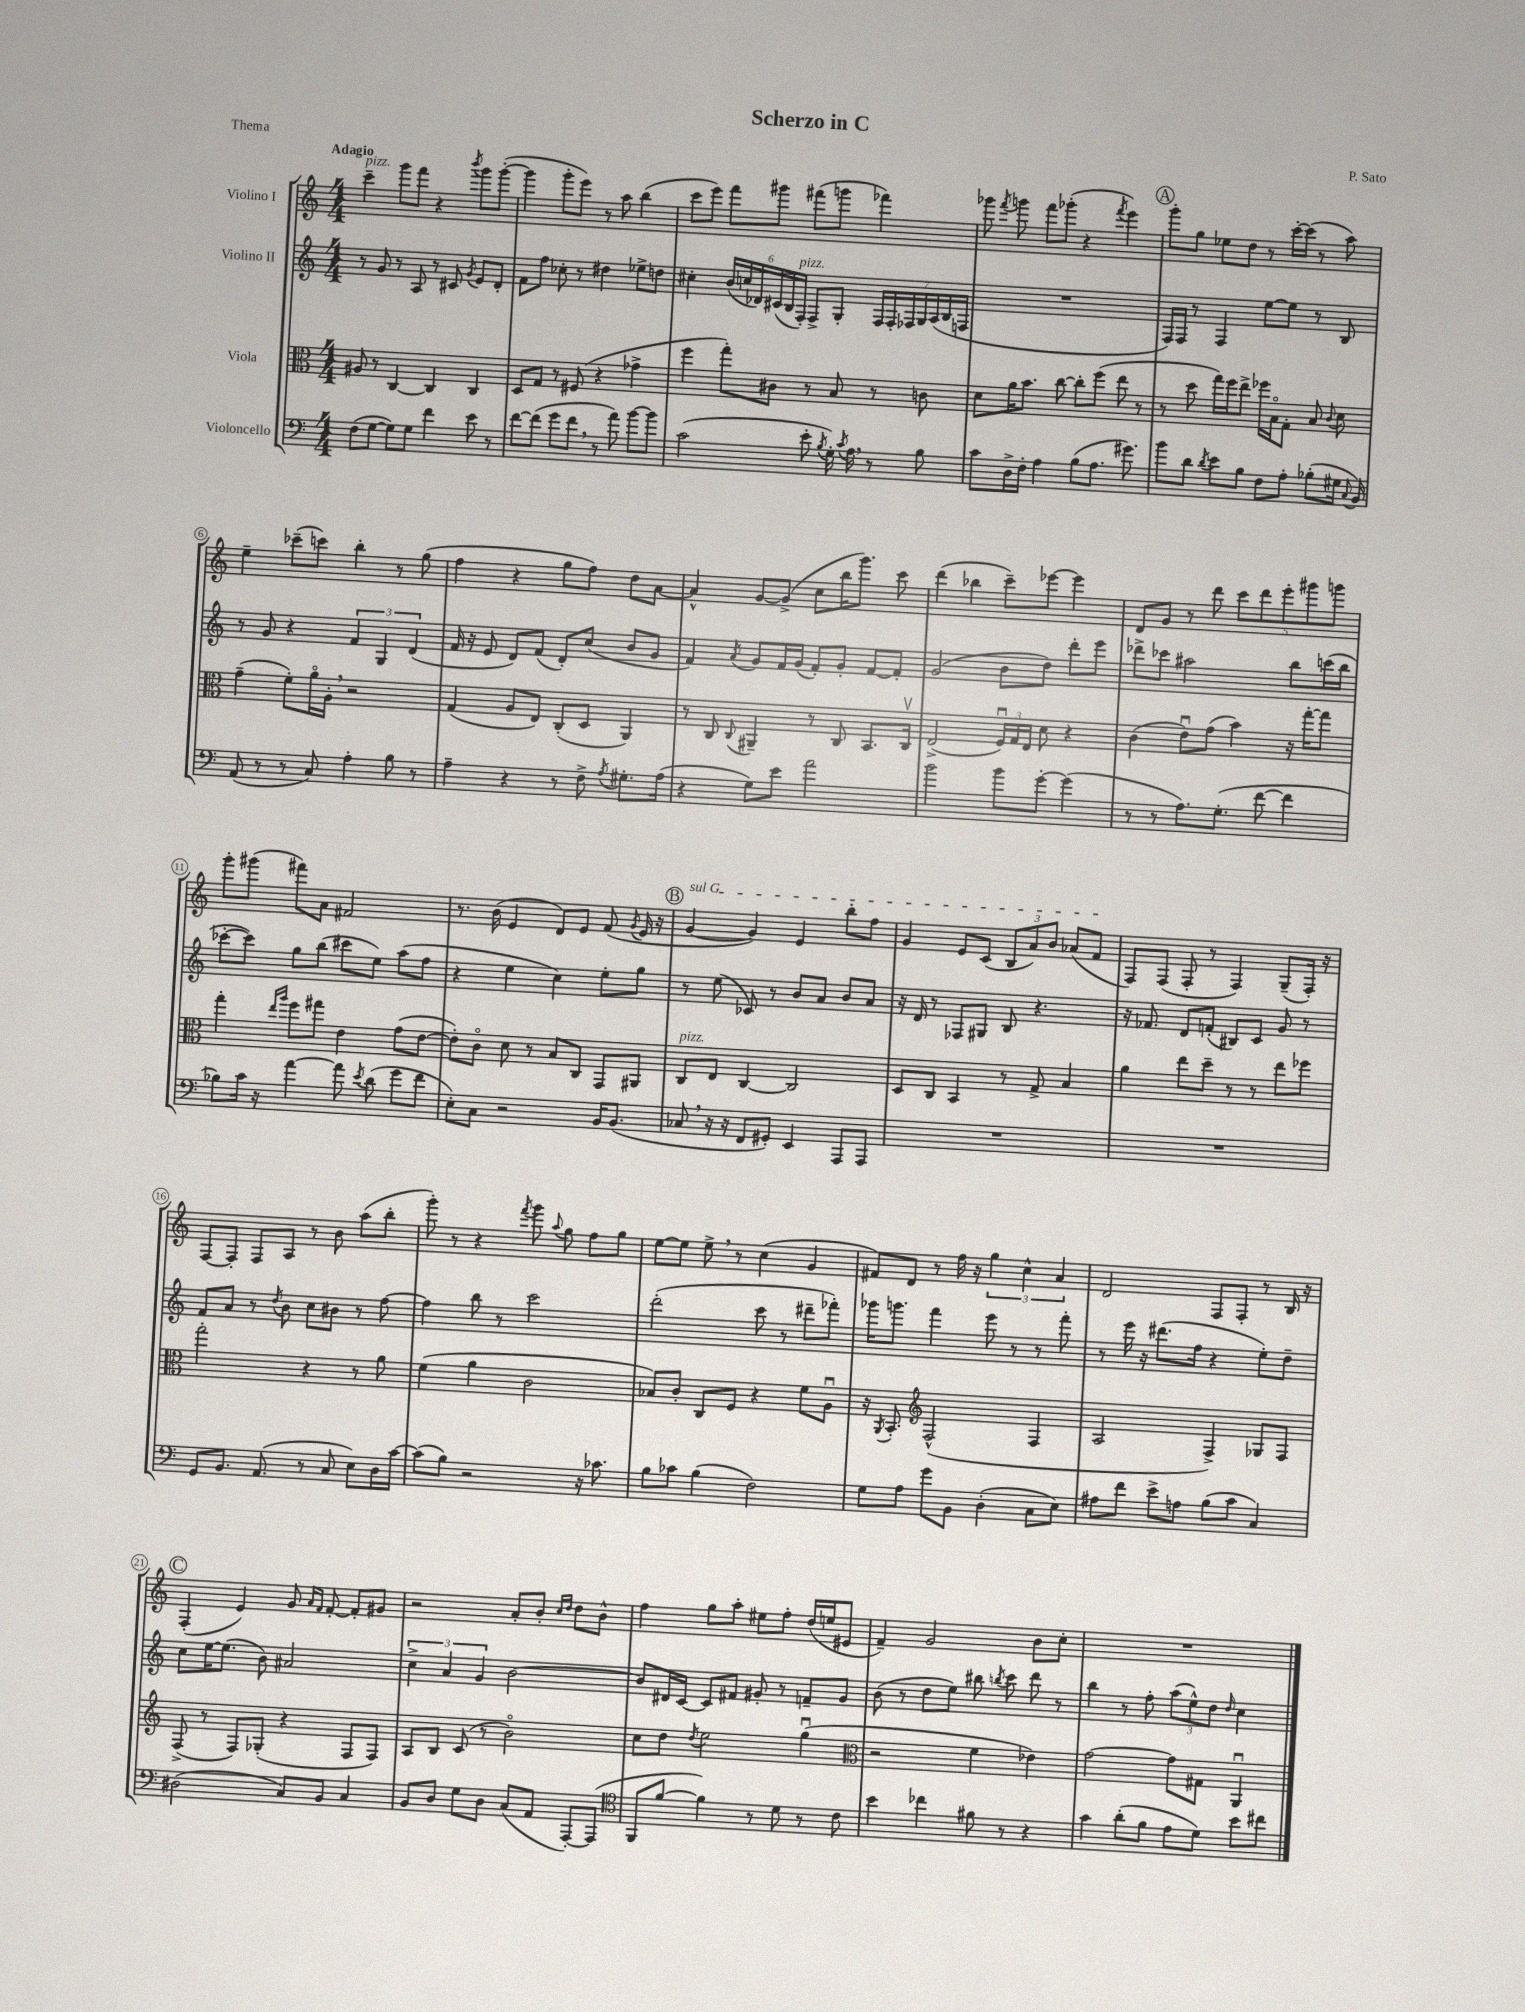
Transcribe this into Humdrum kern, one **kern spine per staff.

**kern	**kern	**kern	**kern
*staff4	*staff3	*staff2	*staff1
*clefF4	*clefC3	*clefG2	*clefG2
*k[]	*k[]	*k[]	*k[]
*M4/4	*M4/4	*M4/4	*M4/4
(8F	8A#	8r	4ccc~
[8G	8r	8g	.
8G])	[4C	8r	8ggg
8G	.	8A	8fff
4f	4C]	8r	4r
.	.	8c#	.
.	.	8qg	8qbbb
8e	4C	8e	8ggg
8r	.	8d'	([8ggg'
=	=	=	=
[8f	8D	8f	4ggg]
(8f]	8G	8ff	.
8g	8r	8cc-'	8ggg'
8f	(8F#	8r	8eee)
8r	4r	4dd#	8r
8a)	.	.	8aa
[8b	4g-^	8ee-^	(4bb
8b]	.	8dd	.
=	=	=	=
(2c	4ff	4cc#'	8ccc
.	.	.	8eee)
.	8gg')	(24b	8fff
.	.	24cc	.
.	.	24d-)	.
.	8c#	(24c#	8ggg#
.	.	24B	.
.	.	24F')	.
8e'	8r	8F^	(8fff#
8qB	.	.	.
16G')	8B	8G'	8ggg
8qc	.	.	.
16A	.	.	.
8r	8r	28F	4fff-)
.	.	28F'	.
.	.	28F-	.
.	.	28G	.
8B	8c	.	.
.	.	(28A	.
.	.	28B	.
.	.	28F	.
=	=	=	=
8c	8d	1r	8ggg-
.	.	.	8qfff
16D^	16a	.	8ggg
16F'	8.b	.	.
4A	.	.	8fff
.	[8cc	.	(8ggg-'
(8B	8cc']	.	4r
8.A	(8ff	.	.
.	.	.	8qfff
.	8ee	.	4eee)
8.g#)	.	.	.
.	8r	.	.
=	=	=	=
8b	8r	16F)	8ggg'
.	.	16F	.
8d	8dd	8r	8gg
8qd	.	.	.
8e	16gg)	4F	8ee-
.	16ff	.	.
8B	8ee^	.	8dd
8F	16ff-	[8ee	8r
.	16Bo	.	.
8A'	8G'	8ee]	[16ccc'
.	.	.	(16ccc]
(8B-'	8B	8r	8r
.	8qqc	.	.
16G#	8d	8B	8aa)
8qqC	.	.	.
16BB)	.	.	.
=	=	=	=
(8AA	(4g~	8r	4ee~
8r	.	8g	.
8r	8f')	4r	(8ccc-~
8C)	16ao	.	8ccc)
.	16A'	.	.
4A'	2r	6f	4bb'
.	.	6G	.
8B	.	.	8r
.	.	(6d	.
8r	.	.	(8gg
=	=	=	=
4A~	(4G	16f	4ff
.	.	16r	.
.	.	8e	.
4r	8A	8d)	4r
.	8E)	(8f	.
8r	(8C'	8d')	8gg
8F^	8D	(8cc	8ff)
8qA	.	.	.
8.G#'	4AA)	8b	8dd
.	.	8g	[8a
(16A	.	.	.
=	=	=	=
4r	8r	4f)	4a^^]
.	8C	.	.
.	8qqC	8qa	.
8G)	4AA#~	8g	[8g
8e	.	16f	(8g^]
.	.	(16g	.
2a	8r	8f')	8cc
.	8C	8g'	16bb
.	.	.	8.ggg)
.	8.BB	[8f	.
.	.	8f']	8ccc
.	16Cv	.	.
=	=	=	=
2b	(2E^	(2g	(4ddd
.	.	.	4bb-
8b	24Fu)	8b	8ccc~)
.	24G	.	.
.	24E	.	.
[8g'	8d	8dd)	[8eee-
(4g]	4r	8ddd'	4eee-]
.	.	8eee	.
=	=	=	=
8r	(4c	8ddd-^	8d
8r	.	8ccc-	8g
8.A)	8eu)	2aa#	8r
.	(8g	.	8ddd
(8.G'	.	.	.
.	4b)	.	10ccc
.	.	.	10ddd
[8f	.	.	.
.	.	.	10eee'
4f]	16r	8bb	.
.	.	.	10ggg#
.	[16gg'	.	.
.	8gg]	(16ccc	.
.	.	.	10ggg
.	.	16bb	.
=	=	=	=
8B-)	4gg'	[8ccc-'	8ggg'
16c	.	8ccc-])	(8ggg#
16r	.	.	.
.	16qqee	.	.
.	16qqaa	.	.
[4a	8ff	8gg	8fff#)
.	8gg#	(8bb	8a
8a]	4e	8ccc#	2f#
8qe	.	.	.
(8d	.	8ee)	.
8g	(8g	(8aa	.
8f	[8e	8ff	.
=	=	=	=
8E')	8e'])	4r	8.r
8C	8co	.	.
.	.	.	(16b
2r	8d	4ee	4e
.	8r	.	.
.	8B	4cc)	8d)
.	8C	.	8e
16BB	8GG	8ee'	(8f
(8.BB	.	.	.
.	.	.	8qg
.	8AA#	8gg	16e
.	.	.	16r
=	=	=	=
8C-	8C	8r	[4g
16r	8E	(8ee	.
16r	.	.	.
8FF	[4C	8c-)	4g])
8GG#')	.	8r	.
4EE	2C]	8b	4e
.	.	8a	.
8AAA	.	8b	8bb'
8AAA	.	8a	8ff
=	=	=	=
1r	8D	16r	4g
.	.	16d	.
.	8C	8r	.
.	4BB	8F-	8e
.	.	8G#	(8c
.	8r	8B	12B
.	.	.	12a)
.	8G^	4.r	.
.	.	.	12b
.	4B	.	(8a-
.	.	.	8f
=	=	=	=
1r	4a	16r	8F)
.	.	8.f-	.
.	.	.	(8F
.	8ee	8d	8F'
.	8dd~	(8f'	8r
.	8r	8B#)	4F)
.	8r	8c	.
.	8ee	8g	(8G~
.	8ff-	8r	16F')
.	.	.	16r
=	=	=	=
8GG	2gg'	8f	[8F
8.BB	.	8a	8F']
.	.	8r	8F
(8.AA	.	.	.
.	.	8qdd	.
.	.	8b	8A
8r	4r	8cc	8r
8C	.	8b#	8b
8E)	8r	8r	(8aa
16D	8a	[8ff	8bb'
[16c	.	.	.
=	=	=	=
(8c]	(4f	4ff]	8ggg')
8B)	.	.	8r
2r	4a	8bb	4r
.	.	8r	.
.	.	.	8qfff
.	2c	2ccc	8ggg
.	.	.	8qqaa
.	.	.	8gg
16r	.	.	8ff
8.c-	.	.	.
.	.	.	8gg
=	=	=	=
8B	8B-)	(2ddd'	[8ee
8c-	8c'	.	8ee]
(4B	8C	.	8ee^
.	8F	.	8r
2F)	4r	8ccc	(4cc
.	.	8r	.
.	8f	8ddd#~	4g
.	8Au	8fff-')	.
=	=	=	=
8G	16r	16ggg-	8f#)
.	8qAA	.	.
.	8.BB'	8.ggg	.
8A	.	.	8d
*	*clefG2	*	*
8g	(2F^^	4fff	8r
8BB	.	.	16ff
.	.	.	16r
(4D'	.	8eee	6gg
.	.	8r	.
.	.	.	6cc^^
8C	4F	8r	.
.	.	.	6a
8E)	.	8fff'	.
=	=	=	=
8A#	2A	8r	2d
8f	.	16eee	.
.	.	16r	.
8e^	.	(8.ddd#	.
8A	.	.	.
.	.	16ff	.
(8B	4F^)	4r	8F
8c	.	.	8F'
4C)	8G-	8ee')	8r
.	8F	8dd~	16B
.	.	.	16r
=	=	=	=
(2D#	(8F^	8cc	(4F'
.	8r	[16ee	.
.	.	(8.ee]	.
.	8F)	.	4e)
.	(8G-'	8b)	.
8C)	4r	2a#	8g
.	.	.	16qqa
.	.	.	16qqf
8BB	.	.	[8f'
4C	8F	.	8f']
.	8F)	.	8g#
=	=	=	=
8BB	8A	6cc^	2r
8D	8B	.	.
.	.	6a	.
8G	(8c	.	.
.	.	6g	.
8D	8r	.	.
(8C	2bo)	[2b	8a'
8AA	.	.	8b'
.	.	.	16qqcc
.	.	.	16qqdd
[8AAA')	.	.	8dd
(8AAA]	.	.	8b^^
=	=	=	=
*clefC4	*	*	*
8FF	8cc	8b]	4ff
[8f	8dd	16d#	.
.	.	[16c	.
.	8qdd	.	.
4f])	2ee	8c]	8gg
.	.	8f#	8aa'
8r	.	8g#'	8ee#
8d	.	8r	8ff'
8r	(4ggu	8f~	(16dd
.	.	.	16ee
8c	.	8g#	8e#
=	=	=	=
*	*clefC3	*	*
4b	2r	(8b	4f~)
.	.	8r	.
4cc-	.	8dd	2g
.	.	8ee)	.
8f#	4f	8bb#	.
.	.	8qbb	.
8r	.	8ccc	.
4r	4e-)	8ddd	8b
.	.	8r	8cc'
=	=	=	=
4g	[2g	4bb	1r
(8a'	.	8r	.
8f	.	8ff'	.
8e	8g]	(12aa	.
.	.	12ee^^)	.
8d)	8G#	.	.
.	.	12dd	.
.	.	16qqdd	.
8b	4AAu	4cc	.
8cc#	.	.	.
==	==	==	==
*-	*-	*-	*-
